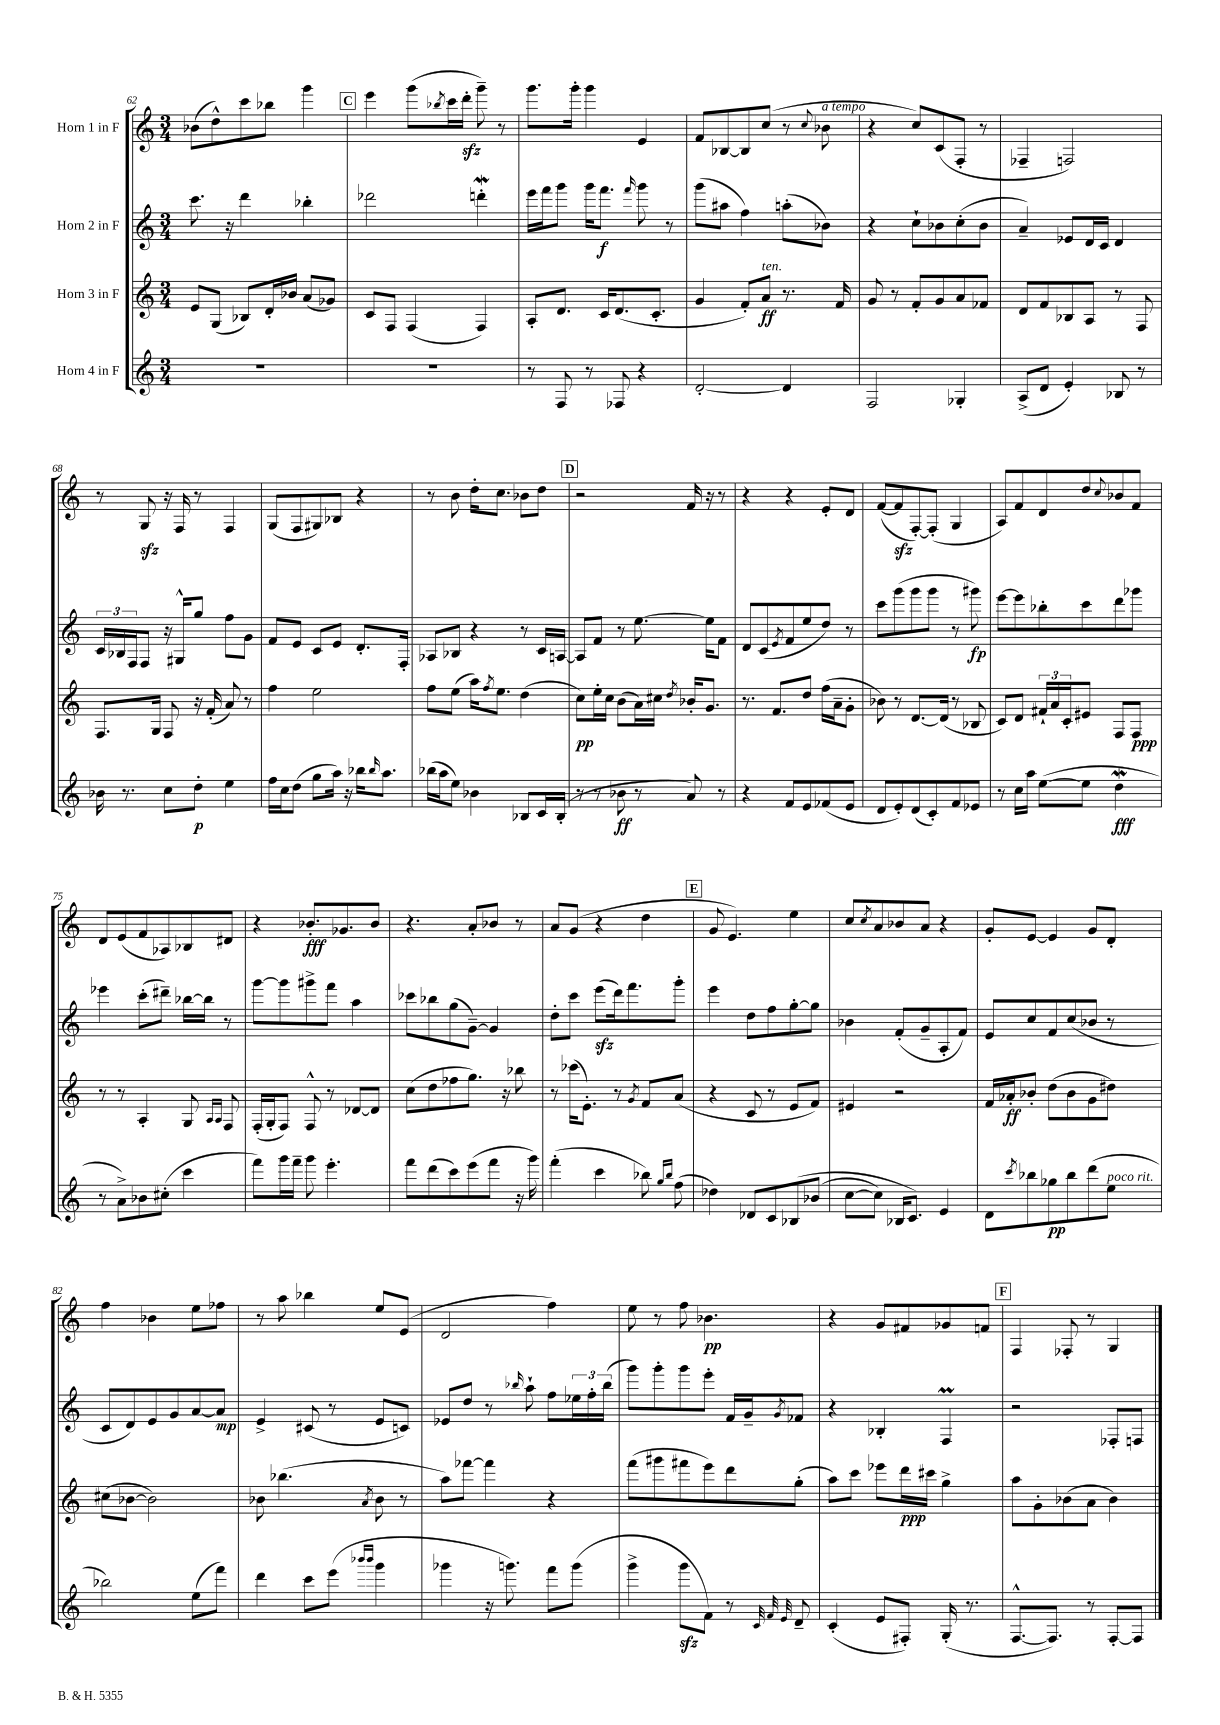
<<
\new StaffGroup <<
\new Staff = "s0" \with { instrumentName = "Horn 1 in F" } {
    \clef treble \key c \major \numericTimeSignature \time 3/4
    bes'8( d''8-^) c'''8 bes''8 g'''4 |
    \mark \markup { \box "C" } e'''4 g'''8( \acciaccatura { bes''8 } c'''16 d'''16-.\sfz g'''8--) r8 |
    g'''8. g'''16-. g'''4 e'4 |
    f'8 bes8~ bes8 c''8( r8 \appoggiatura { c''8 } bes'8^\markup { \italic "a tempo" } |
    r4 c''8) c'8( f8-. r8 |
    fes4-- f2) |
    r8 g8\sfz r16 f16 r8 f4 |
    g8( f8 gis8) bes8 r4 |
    r8 b'8 d''16-. c''8. bes'8 d''8 |
    \mark \markup { \box "D" } r2 f'16 r16 r8 |
    r4 r4 e'8-. d'8 |
    f'8~( f'8\sfz f8~-.) f8-.( g4 |
    a8) f'8 d'8 d''8 \appoggiatura { c''8 } bes'8 f'8 |
    d'8 e'8( f'8 aes8) bes8 dis'8 |
    r4 bes'8.-.\fff ges'8. bes'8 |
    r4. a'8-. bes'8 r8 |
    a'8 g'8( r4 d''4 |
    \mark \markup { \box "E" } g'8 e'4.) e''4 |
    c''8 \acciaccatura { c''8 } a'8 bes'8 a'8 r4 |
    g'8-. e'8~ e'4 g'8 d'8-. |
    f''4 bes'4 e''8 fes''8 |
    r8 a''8 bes''4 e''8 e'8( |
    d'2 f''4) |
    e''8 r8 f''8 bes'4.\pp |
    r4 g'8 fis'8 ges'8 f'8 |
    \mark \markup { \box "F" } f4 fes8-. r8 g4 \bar "|." |
}
\new Staff = "s1" \with { instrumentName = "Horn 2 in F" } {
    \clef treble \key c \major \numericTimeSignature \time 3/4
    c'''8. r16 d'''4 bes''4-. |
    \mark \markup { \box "C" } des'''2 d'''4-.\mordent |
    e'''16 f'''16 g'''8 g'''16 f'''8.\f \grace { f'''16 } g'''8 r8 |
    g'''8( ais''8 f''4) a''8-.( bes'8) |
    r4 c''8-! bes'8 c''8-.( bes'8 |
    a'4--) ees'8 d'16 c'16 d'4 |
    \tuplet 3/2 { c'16 bes16 f16 } f8 r16 gis16-^ g''8 f''8 g'8 |
    f'8 e'8 c'8 e'8 d'8.-. f16-. |
    aes8 bes8 r4 r8 c'16 a16~ |
    \mark \markup { \box "D" } a8 f'8 r8 e''8.~ e''16 f'8 |
    d'8 c'8( \acciaccatura { e'8 } f'8 e''8 d''8) r8 |
    c'''8 g'''8( g'''8 g'''8 r8 gis'''8\fp) |
    e'''8~ e'''8 bes''8-. c'''8 d'''8 ges'''8 |
    ees'''4 c'''8-.( dis'''8--) bes''16~ bes''16 r8 |
    g'''8~ g'''8 gis'''8-> f'''8 a''4 |
    ces'''8 bes''8 g''8( g'8~--) g'4 |
    d''8-. c'''8 e'''8\sfz( d'''16) f'''8. g'''8-. |
    \mark \markup { \box "E" } e'''4 d''8 f''8 g''8~-. g''8 |
    bes'4 f'8-.( g'8-- a8-. f'8) |
    e'8 c''8 f'8 c''8( bes'8 r8 |
    c'8 d'8) e'8 g'8 a'8~ a'8\mp |
    e'4-> cis'8( r8 e'8 c'8) |
    ees'8 d''8 r8 \grace { bes''16 } a''8-! f''8 \tuplet 3/2 { ees''16 f''16-. bes''16( } |
    g'''8) g'''8-. g'''8 e'''8-. f'16 g'16-- \acciaccatura { g'8 } fes'8 |
    r4 bes4-. f4\prall |
    \mark \markup { \box "F" } r2 fes8-. f8 \bar "|." |
}
\new Staff = "s2" \with { instrumentName = "Horn 3 in F" } {
    \clef treble \key c \major \numericTimeSignature \time 3/4
    e'8 g8( bes8) d'16-. bes'16 a'8( ges'8) |
    \mark \markup { \box "C" } c'8 f8 f4( f4) |
    a8-. d'8. c'16 d'8.( c'8.-. |
    g'4 f'8-.) a'8\ff^\markup { \italic "ten." } r8. f'16 |
    g'8 r8 f'8-. g'8 a'8 fes'8 |
    d'8 f'8 bes8 a8 r8 f8 |
    f8. g16 f8 r16 f'16-.( a'8) r8 |
    f''4 e''2 |
    f''8 e''8( a''16) \acciaccatura { f''8 } e''8. d''4( |
    \mark \markup { \box "D" } c''8\pp) e''16-. c''16 b'8( a'16) cis''16 \acciaccatura { d''8 } bes'16-. g'8. |
    r8. f'8. d''8 f''16( a'16-- g'8-. |
    bes'8) r8 d'8.~ d'16( r8 bes8 |
    c'8) d'8 \tuplet 3/2 { fis'16-! a'16 c'16-. } eis'8 f8 f8\ppp |
    r8 r8 a4-. g8 \grace { a16 a16 } f8 |
    f16-.( g16-. f8) f8-^ r8 des'8~ des'8 |
    c''8( d''8 fes''8 g''8.) r16 bes''8 |
    r8 ces'''16( e'8.-.) r8 \acciaccatura { g'8 } f'8 a'8( |
    \mark \markup { \box "E" } r4 c'8 r8 e'8 f'8) |
    eis'4 r2 |
    f'16 aes'16-.\ff bes'8-. d''8( bes'8 g'8 dis''8) |
    cis''8( bes'8~ bes'2) |
    bes'8 bes''4.( \acciaccatura { a'8 } bes'8 r8 |
    a''8) fes'''8~ fes'''4 r4 |
    f'''8( gis'''8 fis'''8 e'''8) d'''8 g''8-.( |
    a''8) c'''8 ees'''8 d'''16\ppp cis'''16 g''4-> |
    \mark \markup { \box "F" } a''8 g'8-. bes'8( a'8 bes'4) \bar "|." |
}
\new Staff = "s3" \with { instrumentName = "Horn 4 in F" } {
    \clef treble \key c \major \numericTimeSignature \time 3/4
    R2. |
    \mark \markup { \box "C" } R2. |
    r8 f8 r8 fes8 r4 |
    d'2~-. d'4 |
    f2 ges4-. |
    a8->( d'8 e'4-.) bes8 r8 |
    bes'16 r8. c''8 d''8-.\p e''4 |
    f''16 c''16 d''8( g''8 a''16) r16 bes''16 \grace { bes''16 } a''8. |
    bes''16( a''16 e''8) bes'4 bes8 c'16 bes16-.( |
    \mark \markup { \box "D" } r8 r8 bes'8\ff r8 a'8) r8 |
    r4 f'8 e'8 fes'8( e'8 |
    d'8 e'8-.) d'8( c'8-.) f'8 ees'8 |
    r8 c''16 a''16 e''8~( e''8 d''4\mordent\fff |
    r8 a'8->) bes'8 cis''8-.( c'''4 |
    f'''8) g'''16 f'''16-- g'''8 e'''4.-. |
    f'''8 d'''8( c'''8) e'''8( f'''8 r16 g'''16) |
    f'''4-.( c'''4 bes''8) \grace { g''16 bes''16 } f''8( |
    \mark \markup { \box "E" } des''4) des'8 c'8 bes8\( bes'8( |
    c''8~ c''8) bes16 c'8.\) e'4 |
    d'8 \acciaccatura { c'''8 } bes''8 ges''8\pp bes''8 d'''8( e''8^\markup { \italic "poco rit." } |
    bes''2) e''8( f'''8) |
    d'''4 c'''8 e'''8( \grace { bes'''16 bes'''16 } g'''4 |
    ges'''4 r16 g'''8.) f'''8 g'''8( |
    g'''4-> g'''8\sfz f'8) r8 \grace { c'32 f'32 e'32 } d'8-- |
    c'4-.( e'8 fis8-.) g16-.( r8. |
    \mark \markup { \box "F" } f8.~-^ f8.) r8 f8~-. f8 \bar "|." |
}
>>
>>
\layout { \context { \Score currentBarNumber = #62 } }
